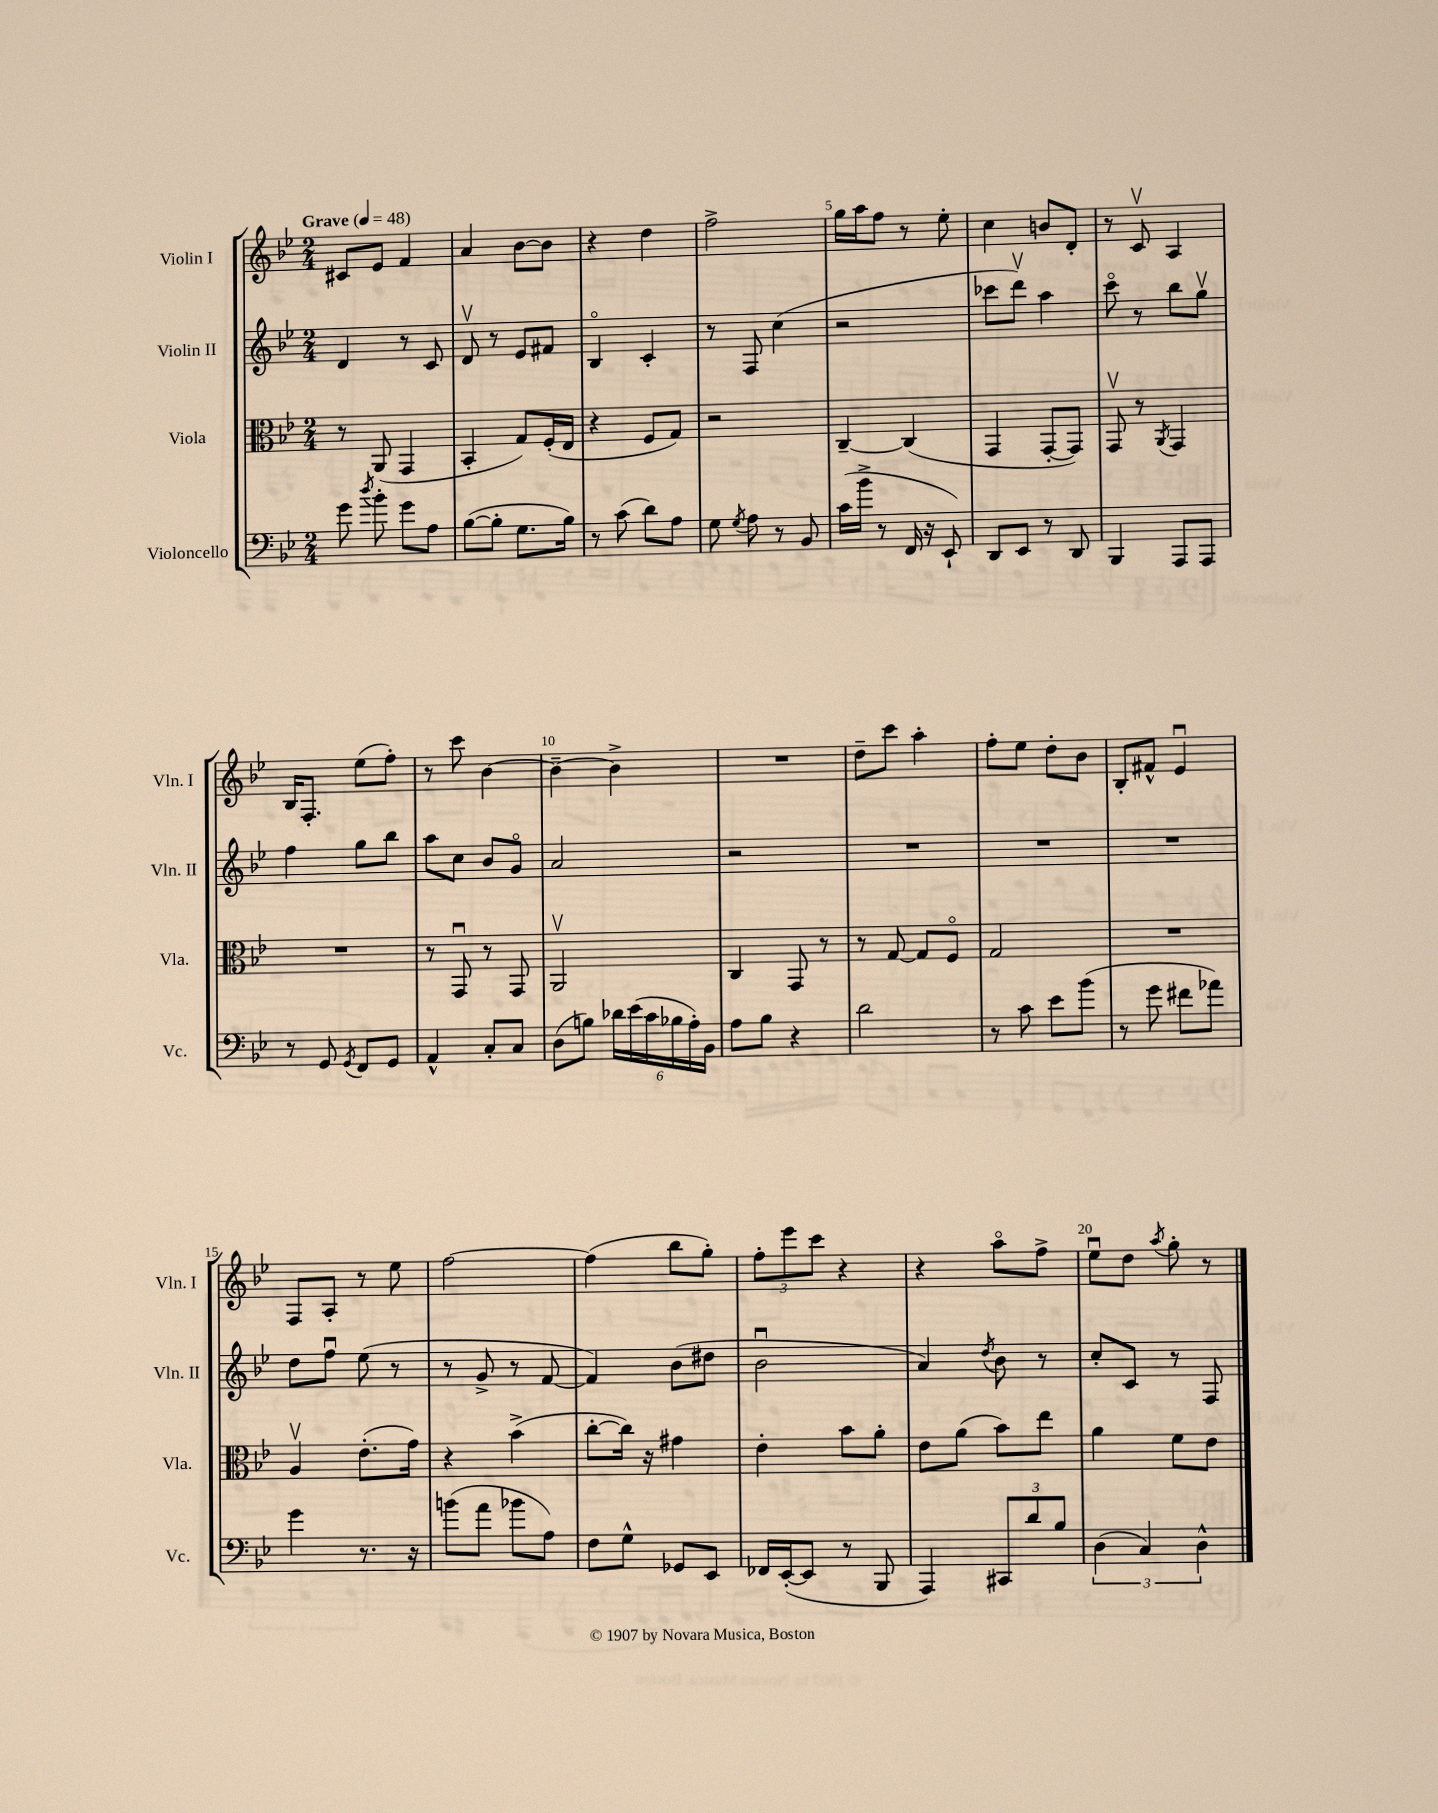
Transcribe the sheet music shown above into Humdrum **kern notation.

**kern	**kern	**kern	**kern
*staff4	*staff3	*staff2	*staff1
*clefF4	*clefC3	*clefG2	*clefG2
*k[b-e-]	*k[b-e-]	*k[b-e-]	*k[b-e-]
*M2/4	*M2/4	*M2/4	*M2/4
*MM48	*MM48	*MM48	*MM48
8g	8r	4d	8c#
8qdd	.	.	.
8b-'	(8AA	.	8e-
8g	4GG	8r	4f
8A	.	8c	.
=	=	=	=
([8B-	4BB-'	8dv	4a
8B-']	.	8r	.
8.G	8G)	8e-	[8b-
.	(16F'	8f#	8b-]
16B-)	16E-	.	.
=	=	=	=
8r	4r	4B-o	4r
(8c	.	.	.
8d)	8F	4c'	4dd
8A	8G)	.	.
=	=	=	=
8G	2r	8r	2ff^
8qG	.	.	.
8A	.	8F	.
8r	.	(4cc	.
8BB-	.	.	.
=	=	=	=
(16c	[4C~	2r	16gg
16b-^	.	.	16aa
8r	.	.	8ff
16FF	(4C]	.	8r
16r	.	.	.
8EE-`)	.	.	8ee-'
=	=	=	=
8DD	4GG	8ccc-	4cc
8EE-	.	8dddv)	.
8r	[8GG'	4aa	8b
8DD	8GG])	.	8d'
=	=	=	=
4BBB-	8GGv	8ccco	8r
.	8r	8r	8cv
.	8qAA	.	.
8AAA	4GG	8bb-	4A
8AAA	.	8ggv	.
=	=	=	=
8r	2r	4ff	16B-
.	.	.	8.F'
8GG	.	.	.
8qGG	.	.	.
8FF	.	8gg	(8ee-
8GG	.	8bb-	8ff')
=	=	=	=
4AA^^	8r	8aa	8r
.	8GGu	8cc	8ccc
8C'	8r	8b-	[4b-
8C	8GG	8go	.
=	=	=	=
(8D	2AAv	2a	4b-~_
8B)	.	.	.
24d-	.	.	4b-^]
(24e-	.	.	.
24c	.	.	.
24B-	.	.	.
24A')	.	.	.
24BB-	.	.	.
=	=	=	=
8A	4C	2r	2r
8B-	.	.	.
4r	8GG	.	.
.	8r	.	.
=	=	=	=
2d	8r	2r	8dd~
.	[8G	.	8ccc
.	8G]	.	4aa'
.	8Fo	.	.
=	=	=	=
8r	2G	2r	8ff'
8c	.	.	8ee-
8e-	.	.	8dd'
(8b-	.	.	8b-
=	=	=	=
8r	2r	2r	8B-'
8g	.	.	8f#^^
8f#	.	.	4e-u
8a-)	.	.	.
=	=	=	=
4g	4Av	8dd	8F
.	.	8ffu	8A'
8.r	(8.e-'	(8ee-	8r
.	.	8r	8ee-
16r	16g)	.	.
=	=	=	=
(8b	4r	8r	[2ff
8a	.	8g^	.
8b-	(4b-^	8r	.
8A)	.	[8f	.
=	=	=	=
8F	[8cc'	4f])	(4ff]
8G^^	16cc])	.	.
.	16r	.	.
8GG-	4g#	(8b-	8bb-
8EE-	.	8dd#	8gg')
=	=	=	=
16FF-	4e-'	2b-u	12ff'
([16EE-'	.	.	.
.	.	.	12eee-
8EE-]	.	.	.
.	.	.	12ccc
8r	8b-	.	4r
8BBB-	8a'	.	.
=	=	=	=
4AAA)	8e-	4a)	4r
.	(8a	.	.
.	.	8qdd	.
12CC#	8b-)	8b-	8aao
12d	.	.	.
.	8ee-	8r	8ff^
12B-	.	.	.
=	=	=	=
(6D	4a	8cc'	8ee-u
.	.	8c	8dd
6C)	.	.	.
.	.	.	8qaa
.	8f	8r	8gg'
6D^^	.	.	.
.	8e-	8F	8r
==	==	==	==
*-	*-	*-	*-
